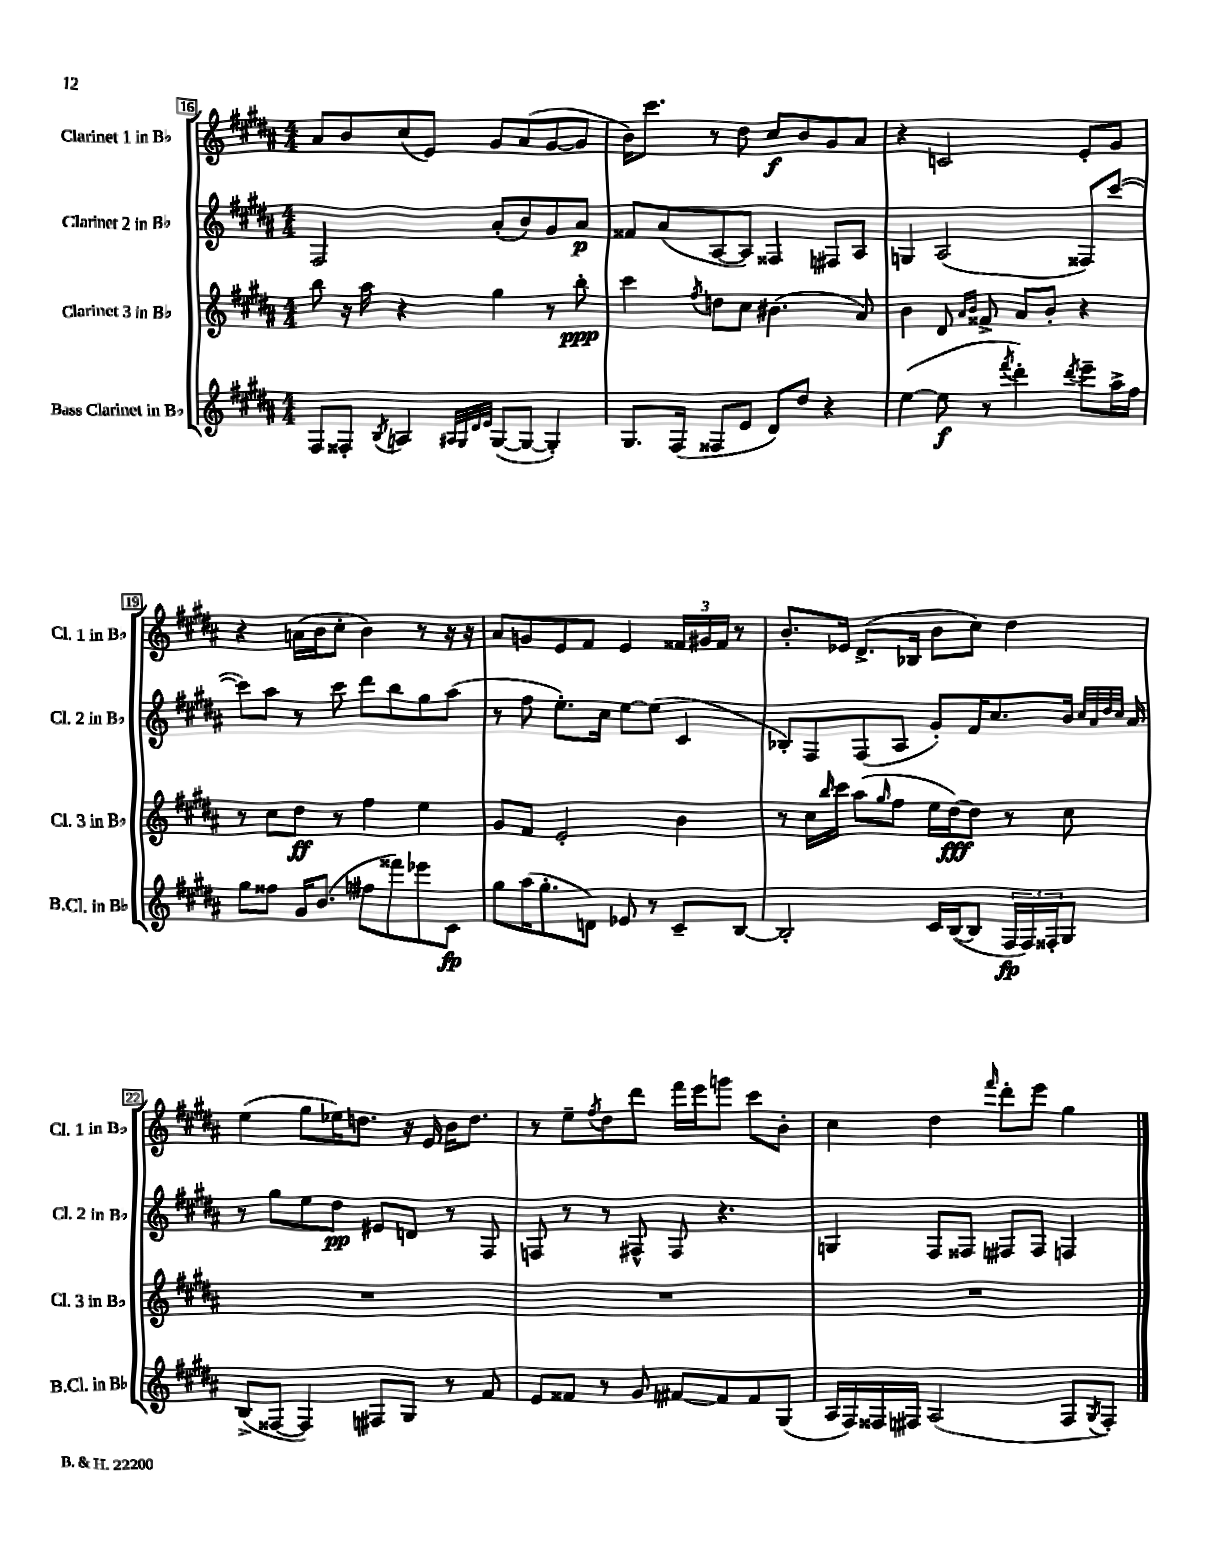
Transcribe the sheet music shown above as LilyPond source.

<<
\new StaffGroup <<
\new Staff = "s0" \with { instrumentName = "Clarinet 1 in Bb" shortInstrumentName = "Cl. 1 in Bb" } {
    \clef treble \key b \major \numericTimeSignature \time 4/4
    ais'8 b'8 cis''8( e'8) gis'8 ais'8( gis'8~ gis'8 |
    b'16) cis'''8. r8 dis''8 cis''8\f b'8 gis'8 ais'8 |
    r4 c'2 e'8-. gis'8 |
    r4 a'16( b'16 cis''8-. b'4) r8 r16 r16 |
    ais'8 g'8 e'8 fis'8 e'4 \tuplet 3/2 { fisis'16 gis'16 fisis'16 } r8 |
    b'8.-. ees'16 dis'8.->( bes16 b'8 cis''8) dis''4 |
    e''4( gis''8 ees''16) d''8. r16 e'16 b'16 d''8. |
    r8 e''8-- \acciaccatura { fis''8 } dis''8 dis'''8 fis'''16 e'''16 g'''8 cis'''8 b'8-. |
    cis''4 dis''4 \grace { fis'''16 } dis'''8-. e'''8 gis''4 \bar "|." |
}
\new Staff = "s1" \with { instrumentName = "Clarinet 2 in Bb" shortInstrumentName = "Cl. 2 in Bb" } {
    \clef treble \key b \major \numericTimeSignature \time 4/4
    fis2 ais'8-.( b'8) gis'8 ais'8\p |
    fisis'8 ais'8( ais8~ ais8) fisis4 fis8 ais8 |
    g4 ais2( fisis8) cis'''8~( |
    cis'''8) ais''8 r8 cis'''8 dis'''8 b''8 gis''8 ais''8( |
    r8 fis''8 e''8.-.) cis''16 e''8~ e''8( cis'4 |
    bes8-.) fis8 fis8( ais8 gis'8-.) fis'16 cis''8. b'16 \grace { cis''32 ais'32 dis''32 cis''32 } ais'16 |
    r8 gis''8 e''8 dis''8\pp eis'8 d'8 r8 fis8 |
    f8 r8 r8 fis8-^ fis8 r4. |
    g4 fis8 fisis8 fis8 fis8 f4 \bar "|." |
}
\new Staff = "s2" \with { instrumentName = "Clarinet 3 in Bb" shortInstrumentName = "Cl. 3 in Bb" } {
    \clef treble \key b \major \numericTimeSignature \time 4/4
    b''8 r16 ais''16 r4 gis''4 r8 b''8-.\ppp |
    cis'''4 \acciaccatura { fis''8 } d''8 cis''8 bis'4.( ais'8) |
    b'4 dis'8 \grace { ais'16 b'16 } fisis'8-> ais'8 b'8-. r4 |
    r8 cis''8 dis''8\ff r8 fis''4 e''4 |
    gis'8 fis'8 e'2-. b'4 |
    r8 cis''16 \grace { b''16 } cis'''16 ais''8( \grace { gis''16 } fis''8 e''16 dis''16~\fff) dis''8 r8 cis''8 |
    R1 |
    R1 |
    R1 \bar "|." |
}
\new Staff = "s3" \with { instrumentName = "Bass Clarinet in Bb" shortInstrumentName = "B.Cl. in Bb" } {
    \clef treble \key b \major \numericTimeSignature \time 4/4
    fis8 fisis8-. \acciaccatura { b8 } a4 \grace { ais32 gis32 dis'32 e'32 } gis8~( gis8~ gis4-.) |
    gis8. fis16( fisis8 e'8 dis'8) dis''8 r4 |
    e''4~( e''8\f r8 \acciaccatura { fis'''8 } dis'''4-.) \acciaccatura { dis'''8 } e'''8-- ais''16-> fis''16 |
    gis''8 fisis''8 gis'16 b'8.( fis''8 fisis'''8) ees'''8 cis'8\fp |
    gis''8 ais''16( gis''8.-. d'8) ees'8 r8 cis'8-- b8~ |
    b2-. cis'16 b16~( b8 \tuplet 3/2 { fis16\fp fis16) fisis16-. } gis8 |
    b8->( fisis8~ fisis4) fis8 gis8 r8 fis'8 |
    e'8 fisis'8 r8 gis'8 fis'8~ fis'8 fis'8 gis8( |
    ais16 fis16) fisis16 fis16 ais2( fis8 \acciaccatura { gis8 } fis8-.) \bar "|." |
}
>>
>>
\layout { \context { \Score currentBarNumber = #16 \override BarNumber.stencil = #(make-stencil-boxer 0.1 0.3 ly:text-interface::print) } }
